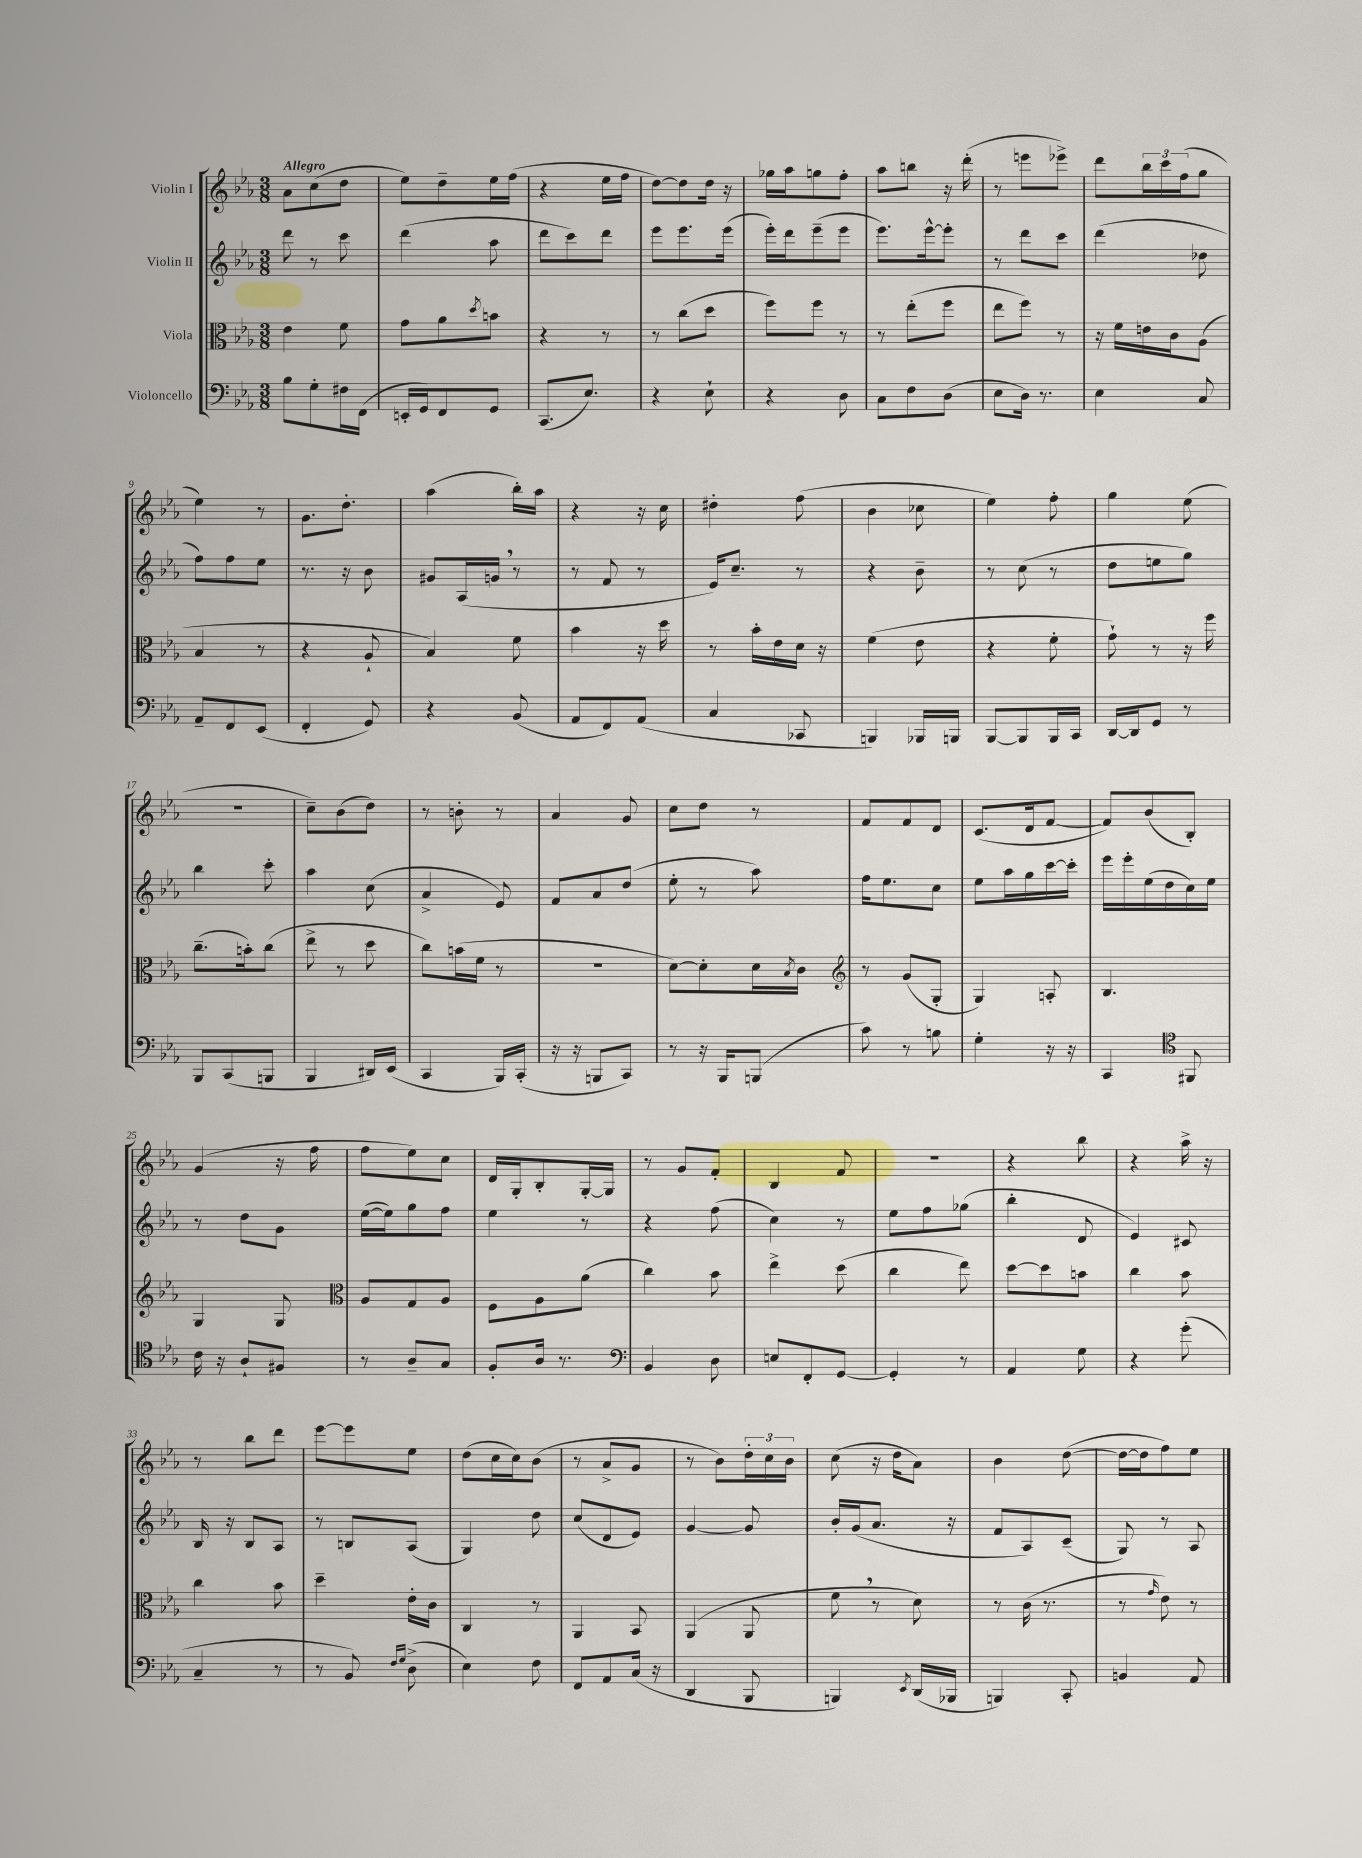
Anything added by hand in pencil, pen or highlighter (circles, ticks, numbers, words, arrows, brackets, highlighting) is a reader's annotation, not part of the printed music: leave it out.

**kern	**kern	**kern	**kern
*staff4	*staff3	*staff2	*staff1
*clefF4	*clefC3	*clefG2	*clefG2
*k[b-e-a-]	*k[b-e-a-]	*k[b-e-a-]	*k[b-e-a-]
*M3/8	*M3/8	*M3/8	*M3/8
8B-	4e-	8ddd	8a-
8G'	.	8r	(8cc
16F#	8f	8ccc	8dd
(16FF	.	.	.
=	=	=	=
16EE'	8g	(4ddd	8ee-)
16GG)	.	.	.
8FF	8a-	.	8dd~
.	8qdd	.	.
8GG	8b	8aa-	16ee-
.	.	.	(16ff
=	=	=	=
(8.CC	4r	8ddd	4r
.	.	8ccc)	.
8.E-)	.	.	.
.	8r	8ddd	16ee-
.	.	.	16ff
=	=	=	=
4r	8r	8eee-	[8dd)
.	(8cc	8.eee-	8dd]
8E-`	8dd	.	16dd
.	.	(16eee-	16r
=	=	=	=
4r	8ff)	16eee-')	16gg-
.	.	16ddd	16aa-
.	8ff	(8eee-~	8gg
8D	8r	8eee-	8ff'
=	=	=	=
8C	8r	8.eee-)	8aa-
8F	(8ee-'	.	8bb
.	.	[16eee-^^	.
(8D	8ff	8eee-']	16r
.	.	.	(16ddd'
=	=	=	=
8E-	8ee-	8r	8r
16D)	8ff)	8ddd	8eee
8.r	.	.	.
.	8r	8ccc	8eee-^)
=	=	=	=
4E-	16r	(4ddd	8ddd
.	16f	.	.
.	16e	.	24bb-
.	.	.	24ccc
.	16c	.	.
.	.	.	(24ff
8C	(8A-	8dd-	8gg
=	=	=	=
8AA-~	4B-	8ff)	4ee-)
8FF	.	8ff	.
(8EE-	8r	8ee-	8r
=	=	=	=
4FF'	4r	8.r	8.g
.	.	16r	8.dd'
8GG)	8A-`	8b-	.
=	=	=	=
4r	4B-)	8g#	(4aa-
.	.	(16A-	.
.	.	16g	.
(8BB-	8f	8r	16bb-')
.	.	.	16aa-
=	=	=	=
8AA-	4b-	8r	4r
8FF)	.	8f	.
(8AA-	16r	8r	16r
.	16dd	.	16cc
=	=	=	=
4C	8r	16e-)	4dd#'
.	.	8.cc~	.
.	16b-'	.	.
.	16e-	.	.
8CC-	16d	8r	(8ff
.	16r	.	.
=	=	=	=
4BBB)	(4f	4r	4b-
16BBB-	8e-	8b-~	8cc-
16BBB	.	.	.
=	=	=	=
[8BBB-	4r	8r	4ee-)
8BBB-]	.	(8cc	.
16BBB-	8f'	8r	8ff'
16CC	.	.	.
=	=	=	=
[16DD	8g`)	8dd	4gg
16DD]	.	.	.
8GG	8r	8ee	.
8r	16r	8gg)	(8ee-
.	16ff	.	.
=	=	=	=
8BBB-	(8.cc~	4bb-	4.r
(8CC	.	.	.
.	16b')	.	.
8BBB	(8cc	8ccc'	.
=	=	=	=
4BBB-	8ee-^	4aa-	8cc~)
.	8r	.	(8b-
16DD#)	8dd	(8cc	8dd)
(16EE-	.	.	.
=	=	=	=
4CC	8cc)	4a-^	8r
.	(16b	.	8b'
.	16f	.	.
16BBB-)	8r	8e-)	8r
(16CC'	.	.	.
=	=	=	=
16r	4.r	8f	4a-
16r	.	.	.
8BBB	.	8a-	.
8CC)	.	(8dd	8g
=	=	=	=
8r	[8d)	8ee-'	8cc
16r	8d']	8r	8dd
16BBB-	.	.	.
(8BBB	16d	8aa-)	8r
.	8qB-	.	.
.	16c	.	.
=	=	=	=
*	*clefG2	*	*
8c)	8r	16ff	8f
.	.	8.ee-	.
8r	(8g	.	8f
8B	8G'	8cc	8d
=	=	=	=
4G'	4G)	8ee-	(8.c
.	.	16aa-	.
.	.	16gg	16d
16r	8A'	[16ccc	[8f
16r	.	16ccc']	.
=	=	=	=
4CC	4.B-	16eee-	8f])
.	.	16eee-'	.
.	.	(16ee-	(8b-
.	.	16dd	.
*clefC4	*	*	*
8FF#	.	16cc)	8B-')
.	.	16ee-	.
=	=	=	=
16c	4G	8r	(4g
16r	.	.	.
8A-`	.	8dd	.
8F#	8G	8g	16r
.	.	.	16ff
=	=	=	=
*	*clefC3	*	*
8r	8A-	([16ee-	8ff
.	.	16ee-])	.
8A-~	8G	8gg	8ee-)
8G	8A-	8ff	8cc
=	=	=	=
8F'	8F	4ee-	16d
.	.	.	16G'
16A-	8A-	.	8B-'
8.r	.	.	.
.	(8a-	8r	[16G'
.	.	.	16G]
=	=	=	=
*clefF4	*	*	*
4BB-	4cc)	4r	8r
.	.	.	8g
8D	8b-	(8ff	8f'
=	=	=	=
8E	4ee-^	4cc)	4B-
8FF'	.	.	.
[8GG	(8dd	8r	8f
=	=	=	=
4GG']	4cc	8ee-	4.r
.	.	8ff	.
8r	8ee-)	(8gg-	.
=	=	=	=
4AA-	[8dd	4bb-'	4r
.	8dd]	.	.
8G	8b	8d	8bb-
=	=	=	=
4r	4cc	4e-)	4r
(8g'	8b-	8c#	16aa-^
.	.	.	16r
=	=	=	=
4C~	4cc	16B-	8r
.	.	16r	.
.	.	8B-	8bb-
8r	8b-	8A-	8ddd
=	=	=	=
8r	4dd~	8r	[8eee-
8BB-)	.	8B	8eee-]
16qqF	.	.	.
16qqG	.	.	.
(8D^	16e-'	(8A-	8ee-
.	16c	.	.
=	=	=	=
4E-)	4C	4G)	(8dd
.	.	.	16cc
.	.	.	16cc)
8F	8r	8dd	(8b-
=	=	=	=
8FF	4AA-	(8cc	8r
8AA-	.	8d	8a-^
(16C	8BB-	8e-)	8g
16r	.	.	.
=	=	=	=
4DD	(4AA-	[4g	8r
.	.	.	8b-)
8BBB-	8AA-	8g]	24dd'
.	.	.	24cc
.	.	.	24b-
=	=	=	=
4BBB)	8f	16b-'	(8cc
.	.	(16g	.
.	8r	8.a-	16r
.	.	.	16dd
8qEE-	.	.	.
(16DD	8d)	.	8a-)
16BBB-	.	16r	.
=	=	=	=
4BBB)	8r	8f	4b-
.	(16c	8A-)	.
.	8.r	.	.
8CC'	.	(8c~	([8dd
=	=	=	=
4BB	8r	8G)	16dd_
.	.	.	16dd]
.	16qqg	.	.
.	8e-)	8r	8ff)
8AA-	8r	8A-	8ee-
==	==	==	==
*-	*-	*-	*-
